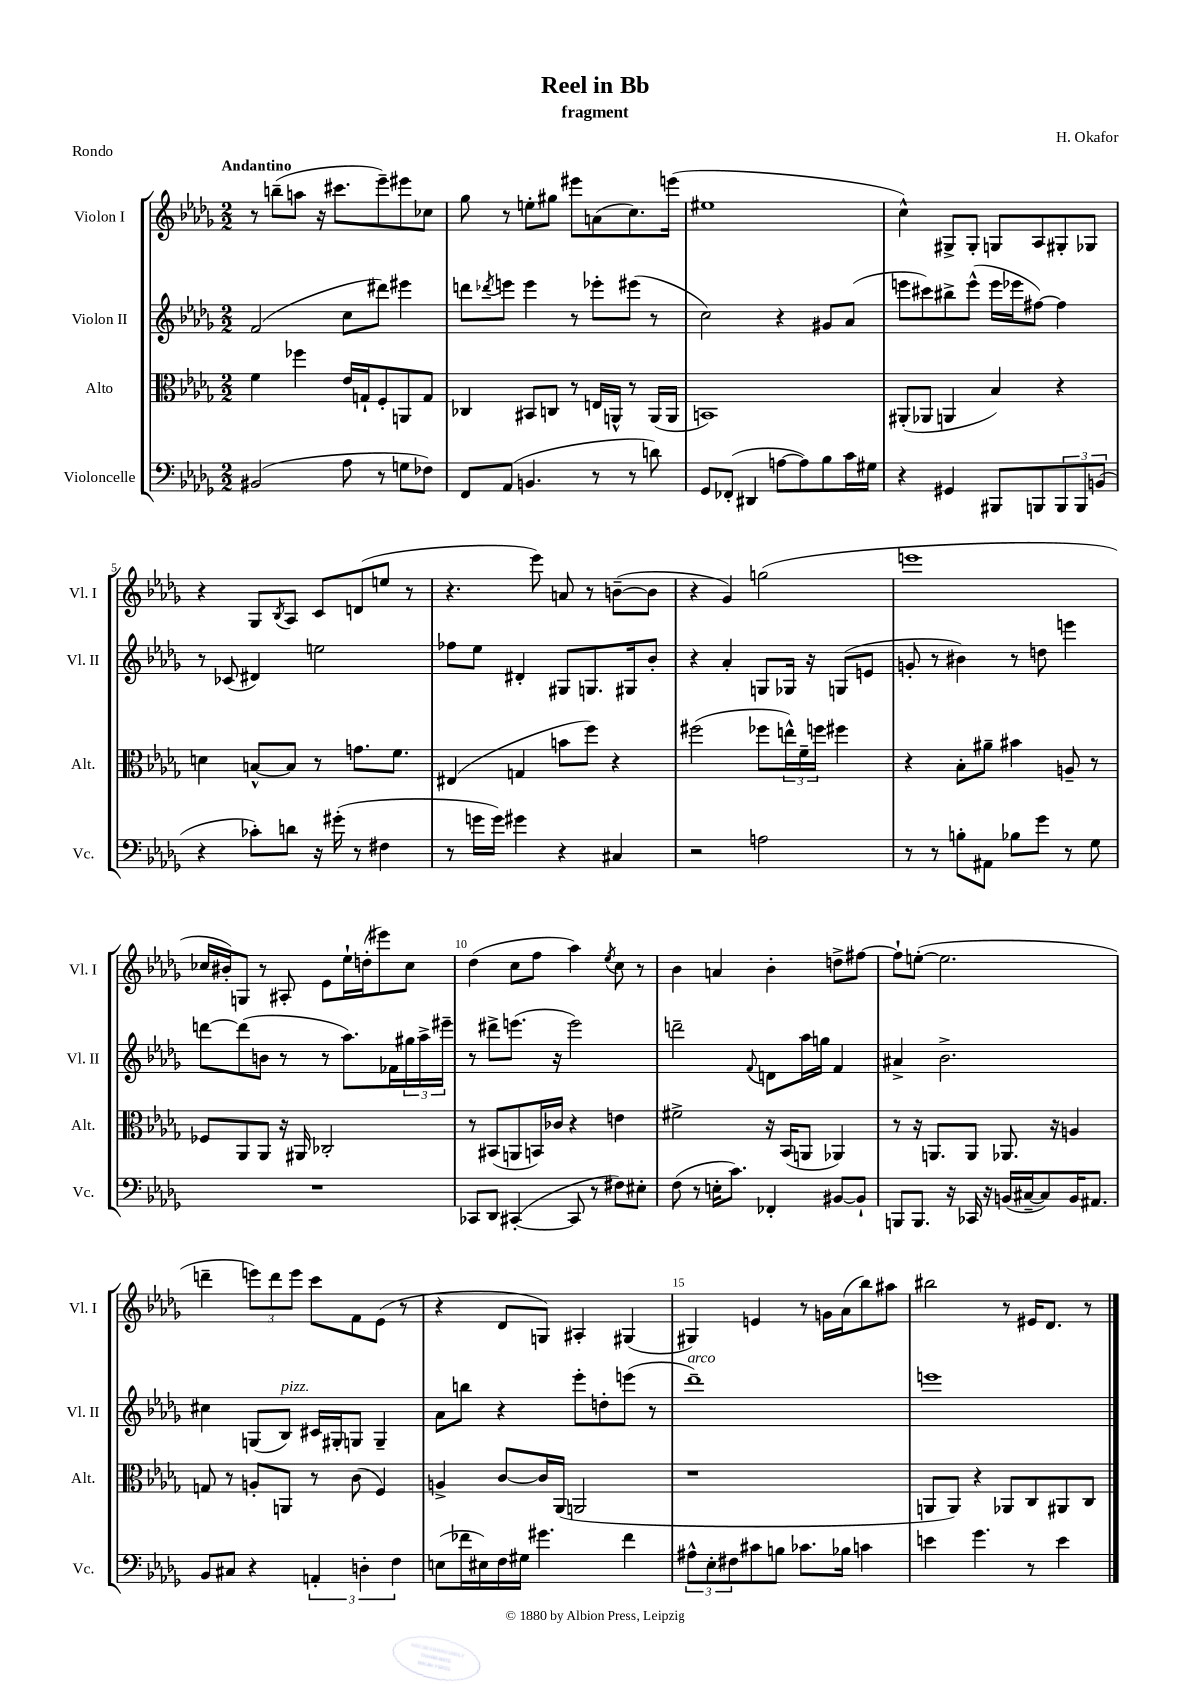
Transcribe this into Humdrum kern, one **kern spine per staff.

**kern	**kern	**kern	**kern
*staff4	*staff3	*staff2	*staff1
*clefF4	*clefC3	*clefG2	*clefG2
*k[b-e-a-d-g-]	*k[b-e-a-d-g-]	*k[b-e-a-d-g-]	*k[b-e-a-d-g-]
*M2/2	*M2/2	*M2/2	*M2/2
(2BB#	4f	(2f	8r
.	.	.	(8bb~
.	4ff-	.	8aa
.	.	.	16r
.	.	.	8.ccc#
8A-	16e-	8cc	.
.	16G`	.	.
8r	8F'	8ddd#)	8eee-~)
8G	8AA	4eee#	8eee#
8F-)	8G	.	8cc-
=	=	=	=
8FF	4C-	8ddd	8gg-
.	.	8qddd-	.
(8AA-	.	8eee	8r
4.BB	8BB#	4eee	8ee'
.	8C	.	8gg#
.	8r	8r	8eee#
8r	16E	8eee-'	(8a
.	16AA^^	.	.
8r	8r	(8eee#	8.cc)
8d)	(16AA	8r	.
.	16AA	.	(16eee
=	=	=	=
8GG-	1BB)	2cc)	1ee#
(8FF-'	.	.	.
4DD#	.	.	.
[8A	.	4r	.
8A])	.	.	.
8B-	.	8g#	.
16c	.	(8a-	.
16G#	.	.	.
=	=	=	=
4r	(8AA#'	8eee	4cc^^)
.	8AA-	8ccc#)	.
4GG#	4AA	8bb#^	8G#^
.	.	(8eee^^	8G#'
8BBB#	4B-)	16eee	8G
.	.	16eee-	.
8BBB	.	[8ff#)	8A-
12BBB	4r	4ff#]	8G#'
12BBB	.	.	.
.	.	.	8G-
(12BB	.	.	.
=	=	=	=
4r	4d	8r	4r
.	.	(8c-	.
8c-')	[8B^^	4d#)	8G-
.	.	.	8qB-
8d	8B]	.	8A-
16r	8r	2ee	8c
(16g#'	.	.	.
8r	8.g	.	(8d
4F#	.	.	8ee
.	8.f	.	.
.	.	.	8r
=	=	=	=
8r	(4E#	8ff-	4.r
16g	.	8ee-	.
16g)	.	.	.
4g#	4G	4d#'	.
.	.	.	8eee-)
4r	8b	8G#	8a
.	8ff)	8.G	8r
4C#	4r	.	([8b~
.	.	16G#	.
.	.	8b-'	8b]
=	=	=	=
2r	(2ff#	4r	4r
.	.	4a-'	4g-)
2A	8ff-	8G	(2gg
.	24ee^^)	16G-	.
.	24f~	.	.
.	.	16r	.
.	24ff	.	.
.	4ff#	(8G	.
.	.	8e	.
=	=	=	=
8r	4r	8g'	1eee
8r	.	8r	.
8B'	8B-'	4b#)	.
8AA#	8a#~	.	.
8B-	4b#	8r	.
8g-	.	8dd	.
8r	8A~	4eee	.
8G-	8r	.	.
=	=	=	=
1r	8F-	[8ddd	16cc-
.	.	.	16b#')
.	8AA-	(8ddd]	8G
.	8AA-	8b	8r
.	16r	8r	8A#'
.	16AA#	.	.
.	2C-'	8r	8e-
.	.	8.aa-)	16ee-`
.	.	.	(16dd'
.	.	.	8eee#)
.	.	16f-	.
.	.	24gg#	8cc-
.	.	24aa-^	.
.	.	24eee#~	.
=	=	=	=
8CC-	8r	8r	(4dd-
8DD-	(8BB#	8ddd#^	.
([4CC#'	8AA	(8.eee	8cc
.	16BB)	.	8ff
.	16c-	16r	.
8CC#]	4r	2eee)	4aa-)
8r	.	.	.
.	.	.	8qee-
8F#)	4e	.	8cc
8E#'	.	.	8r
=	=	=	=
(8F	2f#^	2ddd~	4b-
8r	.	.	.
16E'	.	.	4a
8.c)	.	.	.
.	.	8qqf	.
4FF-'	16r	8d	4b-'
.	(16BB-	.	.
.	8AA	16aa-	.
.	.	16gg	.
[8BB#	4AA-)	4f	8dd^
8BB#`]	.	.	[8ff#
=	=	=	=
8BBB	8r	4a#^	8ff#`]
8.BBB	16r	.	([8ee'
.	8.AA	.	.
.	.	2.b-^	2.ee]
16r	.	.	.
16CC-	8AA	.	.
16r	.	.	.
(16BB	8.AA-	.	.
[16C#~	.	.	.
8C#])	.	.	.
.	16r	.	.
16BB	4A	.	.
8.AA#	.	.	.
=	=	=	=
8BB-	8G	4cc#	4ddd~
8C#	8r	.	.
4r	8A'	(8G	12eee)
.	.	.	12ddd
.	8AA	8B-)	.
.	.	.	12eee
6AA'	8r	16c#	8ccc
.	.	16G#'	.
.	(8c	8G	8f
6D'	.	.	.
.	4F)	4G~	(8e-
6F	.	.	.
.	.	.	8r
=	=	=	=
(8E	4A^	8a-	4r
16f-	.	8bb	.
16E#)	.	.	.
16F	[8c	4r	8d-
16G#	.	.	.
4.g#	16c]	.	8G)
.	(16AA-	.	.
.	2AA	8eee-'	4A#'
.	.	8dd'	.
4f-	.	(8eee	(4G#
.	.	8r	.
=	=	=	=
12A#^^	1r	1ddd-~)	4G#)
12E-'	.	.	.
12F#	.	.	.
8c#	.	.	4e
8B	.	.	.
8.c-	.	.	8r
.	.	.	16g
16B-	.	.	(16a-
4c	.	.	8bb-)
.	.	.	8aa#
=	=	=	=
4e	8AA	1eee	2bb#
.	8AA)	.	.
4.g-	4r	.	.
.	8AA-	.	8r
8r	8C	.	16e#
.	.	.	8.d-
4e	8AA#	.	.
.	8C	.	8r
==	==	==	==
*-	*-	*-	*-
